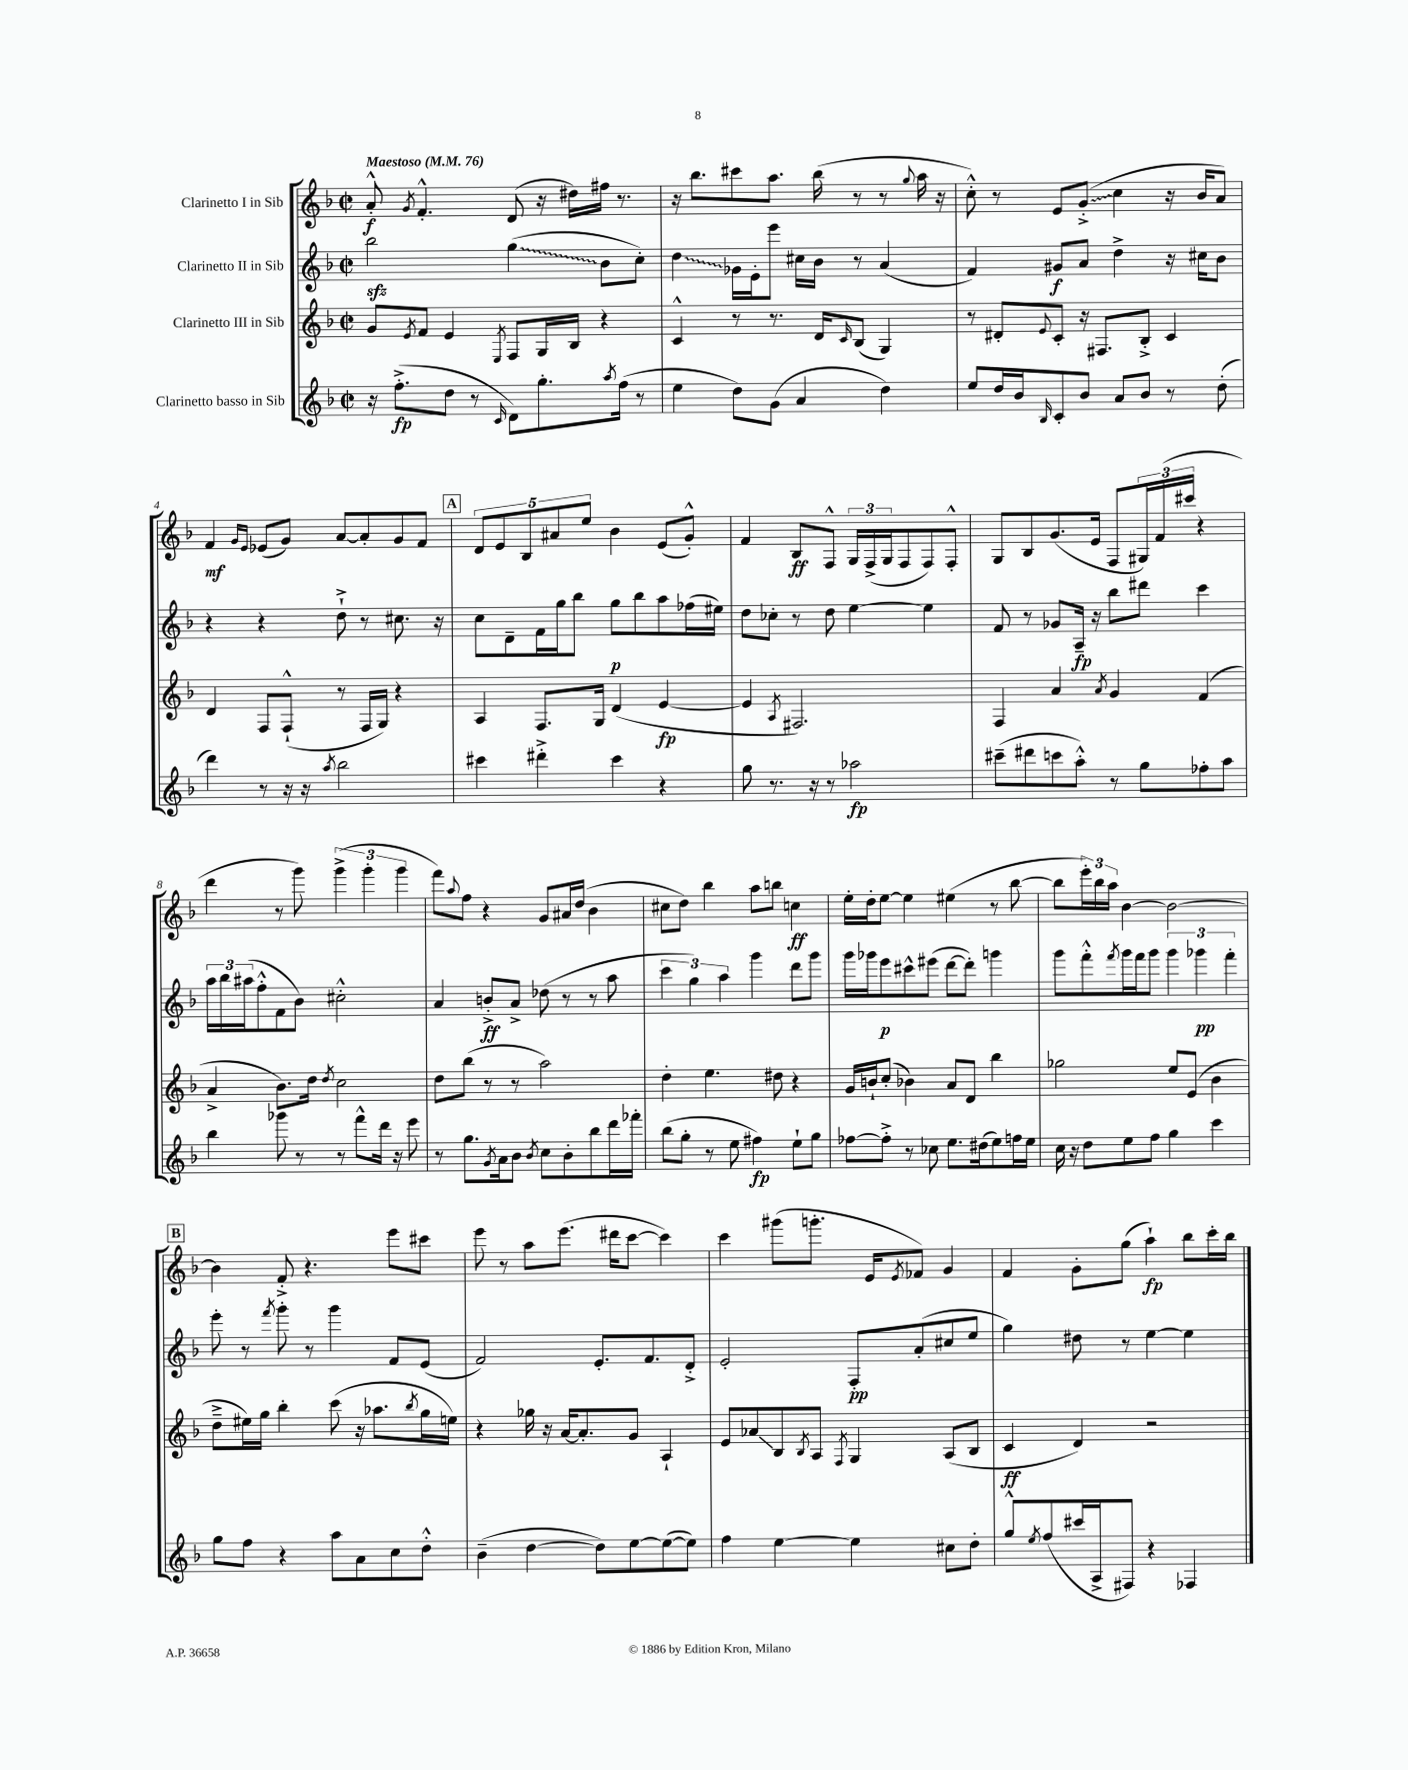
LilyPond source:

<<
\new StaffGroup <<
\new Staff = "s0" \with { instrumentName = "Clarinetto I in Sib" } {
    \clef treble \key f \major \defaultTimeSignature \time 2/2 \tempo "Maestoso" 4 = 76
    a'8-.-^\f \acciaccatura { g'8 } f'4.-.-^ d'8( r16 dis''16) fis''16 r8. |
    r16 bes''8. cis'''8 a''8. bes''16( r8 r8 \appoggiatura { g''8 } a''16 r16 |
    c''8-.-^) r8 e'8 \once \override Glissando.style = #'zigzag g'8-.->\glissando( c''4 r16 bes'16 a'8) |
    f'4\mf \grace { g'16 e'16 } ees'8( g'8) a'8~ a'8-. g'8 f'8 |
    \mark \markup { \box "A" } \tuplet 5/4 { d'8 e'8 bes8 ais'8 e''8 } bes'4 e'8( g'8-.-^) |
    f'4 bes8\ff f8-^ \tuplet 3/2 { g16 f16->( g16 } f8 f8) f8-.-^ |
    g8 bes8 g'8.( e'16 f8 \tuplet 3/2 { gis16) f'16( cis'''16 } r4 |
    d'''4 r8 g'''8) \tuplet 3/2 { g'''4->( g'''4-. g'''4 } |
    f'''8) \appoggiatura { a''8 } f''8 r4 g'8 ais'16 d''16( bes'4 |
    cis''8 d''8) bes''4 a''8 b''8 c''4\ff |
    e''16-. d''16-. e''8~ e''4 eis''4( r8 bes''8~ |
    bes''8 \tuplet 3/2 { e'''16-.) bes''16 a''16 } bes'4~ bes'2~ |
    \mark \markup { \box "B" } bes'4 f'8-.-> r4. e'''8 cis'''8 |
    e'''8 r8 a''8 e'''8.( dis'''16 c'''8~ c'''4) |
    c'''4 gis'''8( g'''8.-. e'16 \acciaccatura { e'8 } fes'8) g'4 |
    f'4 g'8-. g''8( a''4-!\fp) bes''8 c'''16-. bes''16 \bar "|." |
}
\new Staff = "s1" \with { instrumentName = "Clarinetto II in Sib" } {
    \clef treble \key f \major \defaultTimeSignature \time 2/2
    bes''2\sfz \once \override Glissando.style = #'zigzag g''4\glissando( bes'8 c''8-.) |
    \once \override Glissando.style = #'zigzag d''4\glissando ges'16 e'16-. e'''8 cis''16 bes'16 r8 a'4( |
    f'4) gis'8\f a'8 d''4-> r16 cis''16 bes'8 |
    r4 r4 d''8-!-> r8 cis''8. r16 |
    \mark \markup { \box "A" } c''8 d'8-- f'16 g''16 bes''8 g''8\p bes''8 a''8 fes''16( eis''16) |
    d''8 ces''8-. r8 d''8 e''4~ e''4 |
    f'8 r8 ges'8 a16--\fp r16 bes''8 dis'''8 c'''4 |
    \tuplet 3/2 { a''16 bes''16 ais''16( } f''8-.-^ f'8 bes'8) cis''2-.-^ |
    a'4 b'8-.->\ff a'8-> des''8( r8 r8 a''8 |
    \tuplet 3/2 { c'''4 g''4) a''4 } g'''4 d'''8 g'''8 |
    g'''16 ges'''16 e'''8\p cis'''8-^ eis'''8( d'''8~ d'''8-.) g'''4 |
    g'''8 f'''8-.-^ \acciaccatura { f'''8 } g'''16 f'''16 g'''8 \tuplet 3/2 { g'''4 ges'''4\pp f'''4-. } |
    \mark \markup { \box "B" } e'''8-. r8 \acciaccatura { f'''8 } g'''8-. r8 g'''4 f'8 e'8( |
    f'2) e'8.-. f'8. d'8-.-> |
    e'2-. f8-.\pp a'8-.( cis''8 e''8 |
    g''4) dis''8 r8 e''4~ e''4 \bar "|." |
}
\new Staff = "s2" \with { instrumentName = "Clarinetto III in Sib" } {
    \clef treble \key f \major \defaultTimeSignature \time 2/2
    g'8 \acciaccatura { e'8 } f'8 e'4 \acciaccatura { e8 } f8 g16 bes16 r4 |
    c'4-^ r8 r8. d'16 \grace { c'16 } bes8( g4) |
    r8 dis'8-. \appoggiatura { e'8 } c'8-. r16 fis8. bes8-.-> c'4 |
    d'4 f8 f8-!-^( r8 f16 g16) r4 |
    \mark \markup { \box "A" } a4 f8. g16 d'4( e'4~\fp |
    e'4 \acciaccatura { a8 } fis2.) |
    f4 a'4 \acciaccatura { a'8 } g'4 f'4( |
    a'4-> bes'8.) d''16 \acciaccatura { d''8 } c''2 |
    d''8 bes''8( r8 r8 a''2) |
    d''4-. e''4. dis''8 r4 |
    g'16 b'16-! c''8-.( bes'4) a'8 d'8 bes''4 |
    ges''2 e''8 e'8( bes'4 |
    \mark \markup { \box "B" } d''8---> eis''16) g''16 bes''4-. c'''8( r16 aes''8. \acciaccatura { bes''8 } g''16 e''16) |
    r4 ges''16 r16 a'16~ a'8.-. g'8 a4-! |
    e'8 aes'8\glissando bes8 \acciaccatura { bes8 } a8 \acciaccatura { f8 } g4 a8( bes8 |
    c'4\ff d'4) r2 \bar "|." |
}
\new Staff = "s3" \with { instrumentName = "Clarinetto basso in Sib" } {
    \clef treble \key f \major \defaultTimeSignature \time 2/2
    r16 f''8.-.->\fp( d''8 r8 \grace { c'16 } d'8) g''8.-. \acciaccatura { a''8 } f''16( r8 |
    e''4 d''8) g'8( a'4 d''4) |
    e''8 d''16 bes'16 \grace { bes16 } c'8-. bes'8 a'8 bes'8 r8 d''8-.( |
    d'''4) r8 r16 r16 \acciaccatura { a''8 } bes''2 |
    \mark \markup { \box "A" } cis'''4 dis'''4-.-> cis'''4 r4 |
    g''8 r8. r16 r8 aes''2\fp |
    cis'''8--( dis'''8 c'''8 a''8-.-^) r8 g''8 fes''8-. a''8 |
    bes''4 ges'''8 r8 r8 f'''8-^ d'''16 r16 e'''8 |
    r8 g''8. \acciaccatura { g'8 } a'16 bes'8 \acciaccatura { bes'8 } c''8 bes'8-. bes''8 d'''16 fes'''16-. |
    bes''8( g''8-. r8 e''8 fis''4\fp) e''8-! g''8 |
    fes''8~ fes''8-.-> r8 ces''8 e''8. dis''16( e''8) f''16 e''16 |
    c''16 r16 d''8 e''8 f''8 g''4 c'''4 |
    \mark \markup { \box "B" } g''8 f''8 r4 a''8 a'8 c''8 d''8-.-^ |
    bes'4--( d''4~ d''8) e''8~ e''8~( e''8) |
    f''4 e''4~ e''4 cis''8 d''8-. |
    g''8-^ \acciaccatura { e''8 } f''8( cis'''16 a16-> fis8) r4 fes4 \bar "|." |
}
>>
>>
